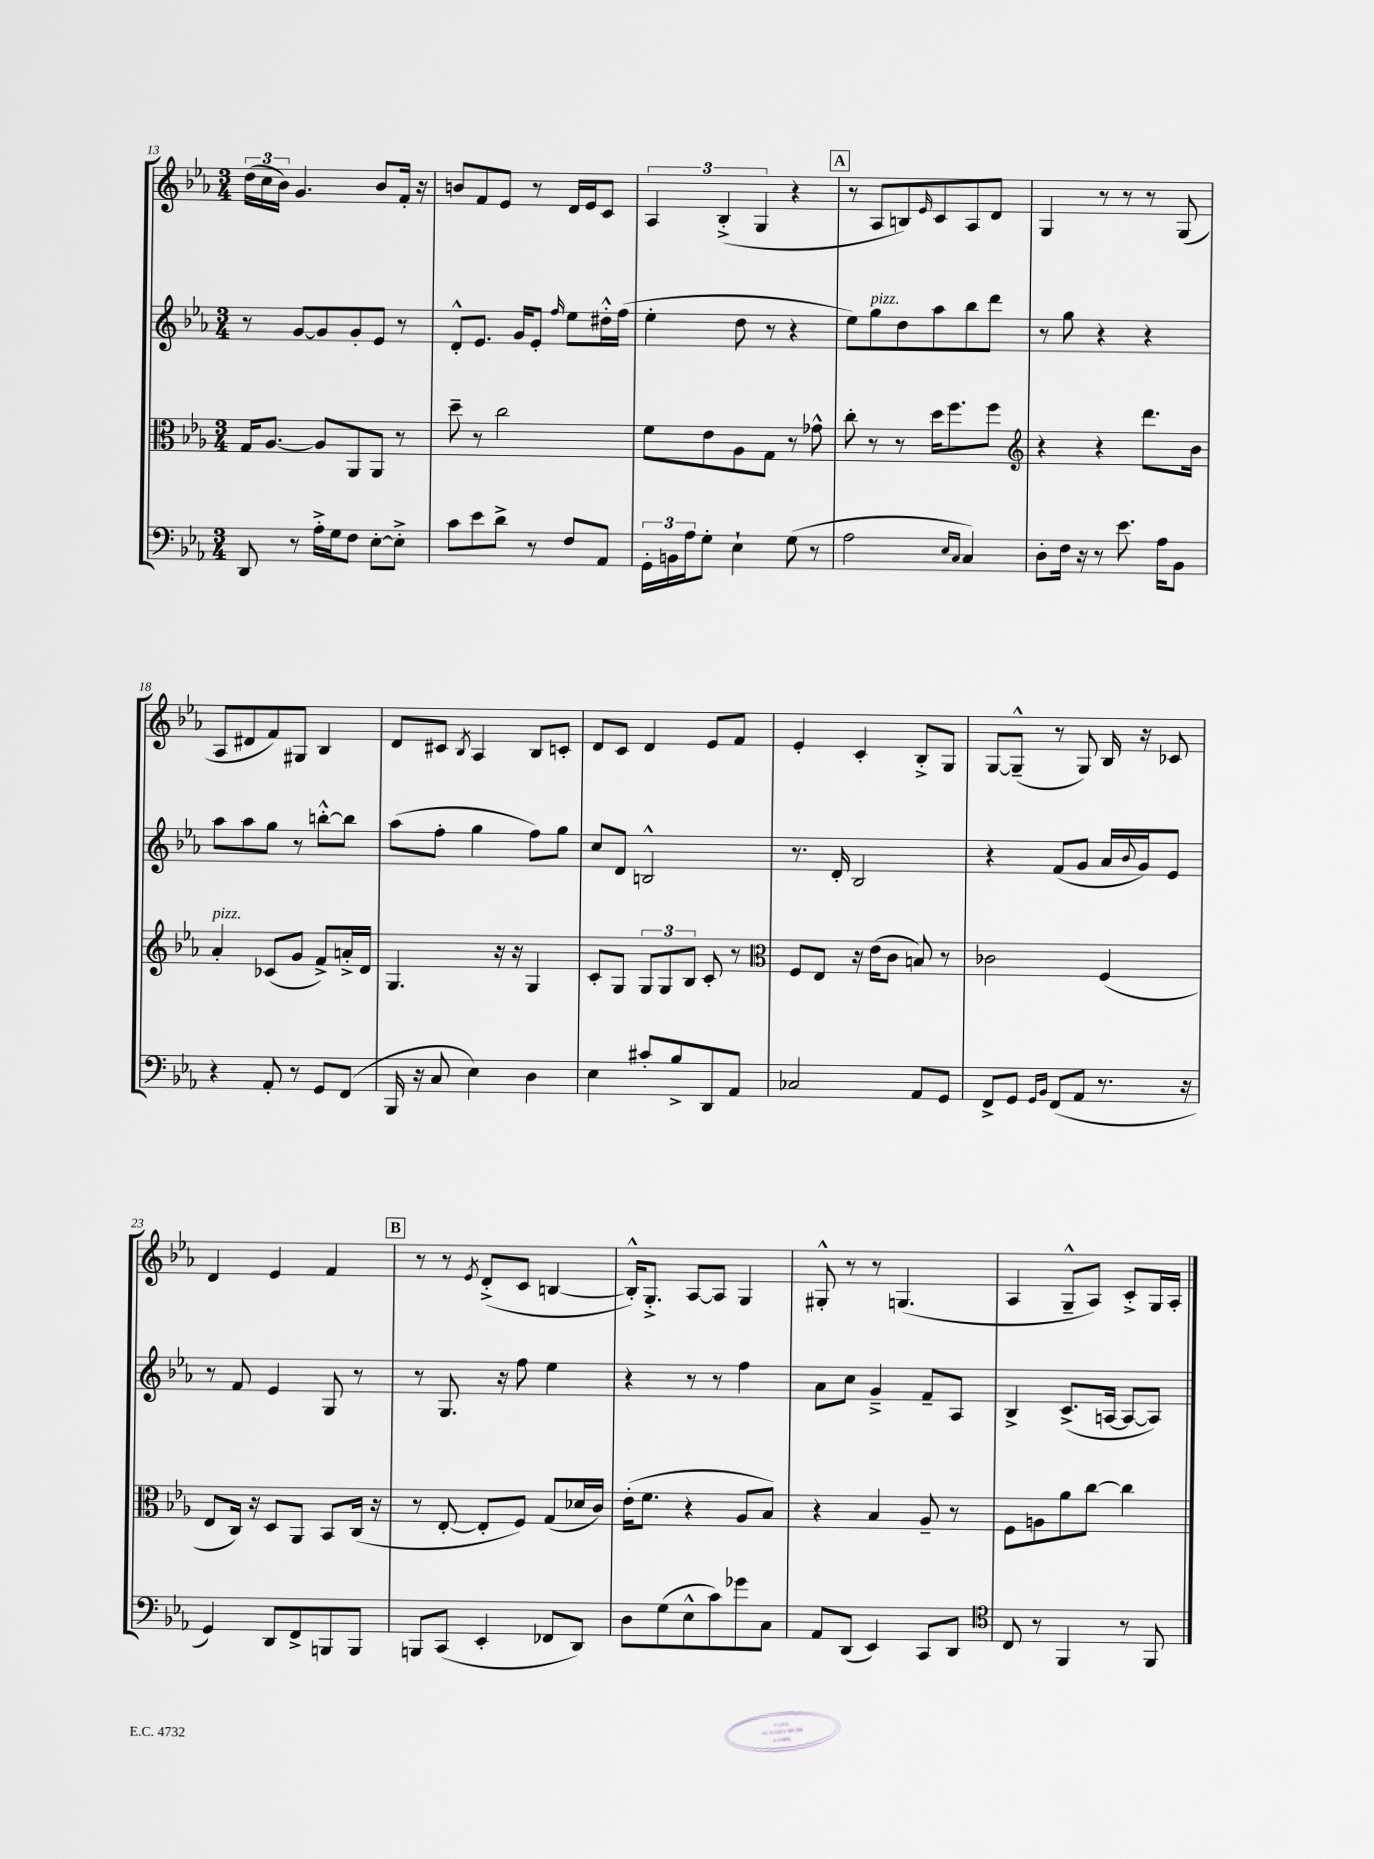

**kern	**kern	**kern	**kern
*staff4	*staff3	*staff2	*staff1
*clefF4	*clefC3	*clefG2	*clefG2
*k[b-e-a-]	*k[b-e-a-]	*k[b-e-a-]	*k[b-e-a-]
*M3/4	*M3/4	*M3/4	*M3/4
8DD	16G	8r	(24dd
.	.	.	24cc
.	[8.A-	.	.
.	.	.	24b-)
8r	.	[8g	4.g
16A-'^	8A-]	8g]	.
16G	.	.	.
8F	8AA-	8g'	.
[8E-'	8AA-	8e-	8b-
8E-'^]	8r	8r	16f'
.	.	.	16r
=	=	=	=
8c	8dd~	8d'^^	8b
8e-	8r	8.e-	8f
8d^	2cc	.	8e-
.	.	16g	.
8r	.	8e-'	8r
.	.	16qqff	.
8F	.	8ee-	16d
.	.	.	16e-
8AA-	.	16dd#'^^	8c
.	.	(16ff	.
=	=	=	=
24GG'	8f	4ee-'	6A-
24BB	.	.	.
24A-	.	.	.
8G'	8e-	.	.
.	.	.	(6B-'^
4E-`	8A-	8dd	.
.	.	.	6G
.	8G	8r	.
(8G	8r	4r	4r
8r	8g-^^	.	.
=	=	=	=
2A-	8cc'	8ee-)	8r
.	8r	8gg	8A-
.	8r	8dd	8B)
.	.	.	16qqe-
.	16dd	8aa-	8c
.	8.ff	.	.
16qqE-	.	.	.
16qqC	.	.	.
4C)	.	8bb-	8A-
.	8ff	8ddd	8d
=	=	=	=
*	*clefG2	*	*
8D'	4r	8r	4G
16F	.	8gg	.
16r	.	.	.
8r	4r	4r	8r
8.e-	.	.	8r
.	8.ddd	4r	8r
16A-	.	.	.
8BB-	.	.	(8G
.	16b-	.	.
=	=	=	=
4r	4a-'	8aa-	8A-
.	.	8aa-	8d#
8AA-'	(8c-	8gg	8f)
8r	8g	8r	8G#
8GG	8f^)	[8bb'^^	4B-
(8FF	16a'^	8bb]	.
.	16d	.	.
=	=	=	=
16BBB-	4.G	(8aa-	8d
16r	.	.	.
8C	.	8ff'	8c#
.	.	.	8qB-
4E-)	.	4gg	4A-
.	16r	.	.
.	16r	.	.
4D	4G	8ff)	8B-
.	.	8gg	8c'
=	=	=	=
4E-	8c'	8cc	8d
.	8G	8d	8c
8c#'	12G	2B^^	4d
.	12G	.	.
8B-^	.	.	.
.	12B-	.	.
8DD	8c'	.	8e-
8AA-	8r	.	8f
=	=	=	=
*	*clefC3	*	*
2C-	8F	8.r	4e-'
.	8E-	.	.
.	.	16d'	.
.	16r	2B-	4c'
.	(16e-	.	.
.	8c	.	.
8AA-	8B)	.	8B-'^
8GG	8r	.	8G
=	=	=	=
8FF^	2c-	4r	[8G
8GG	.	.	(8G~^^]
16qqGG	.	.	.
16qqBB-	.	.	.
(8FF	.	(8f	8r
8AA-	.	8g	8G)
8.r	(4F	16a-	16B-
.	.	8qqb-	.
.	.	16g)	16r
.	.	8e-	8c-
16r	.	.	.
=	=	=	=
4GG)	8E-	8r	4d
.	16C)	8f	.
.	16r	.	.
8DD	8D	4e-	4e-
8FF^	8AA-	.	.
8BBB	8BB-	8G	4f
8BBB	(16C	8r	.
.	16r	.	.
=	=	=	=
8BBB	8r	8r	8r
(8CC	[8E-'	8.G	8r
.	.	.	8qe-
4EE-'	8E-']	.	(8d'^
.	.	16r	.
.	8F)	8ff	8c
8FF-	(8G	4ee-	[4B
8DD)	16d-	.	.
.	16c)	.	.
=	=	=	=
8D	(16e-'	4r	16B'^^])
.	8.f	.	8.G'^
(8G	.	.	.
8E-^^	4r	8r	[8A-
8c)	.	8r	8A-]
8g-	8A-	4ff	4G
8C	8B-)	.	.
=	=	=	=
8AA-	4r	8a-	8G#'^^
(8DD	.	8cc	8r
4EE-)	4B-	4g~^	8r
.	.	.	(4.G
8CC	8A-~	8f~	.
8DD	8r	8A-	.
=	=	=	=
*clefC4	*	*	*
8C	8F	4B-^	4A-
8r	8A	.	.
4FF	8a-	(8.c^	8G~^^
.	[8cc	.	8A-)
.	.	[16A	.
8r	4cc]	8A_	8c'^
8FF	.	8A])	16G
.	.	.	16A-'
==	==	==	==
*-	*-	*-	*-
